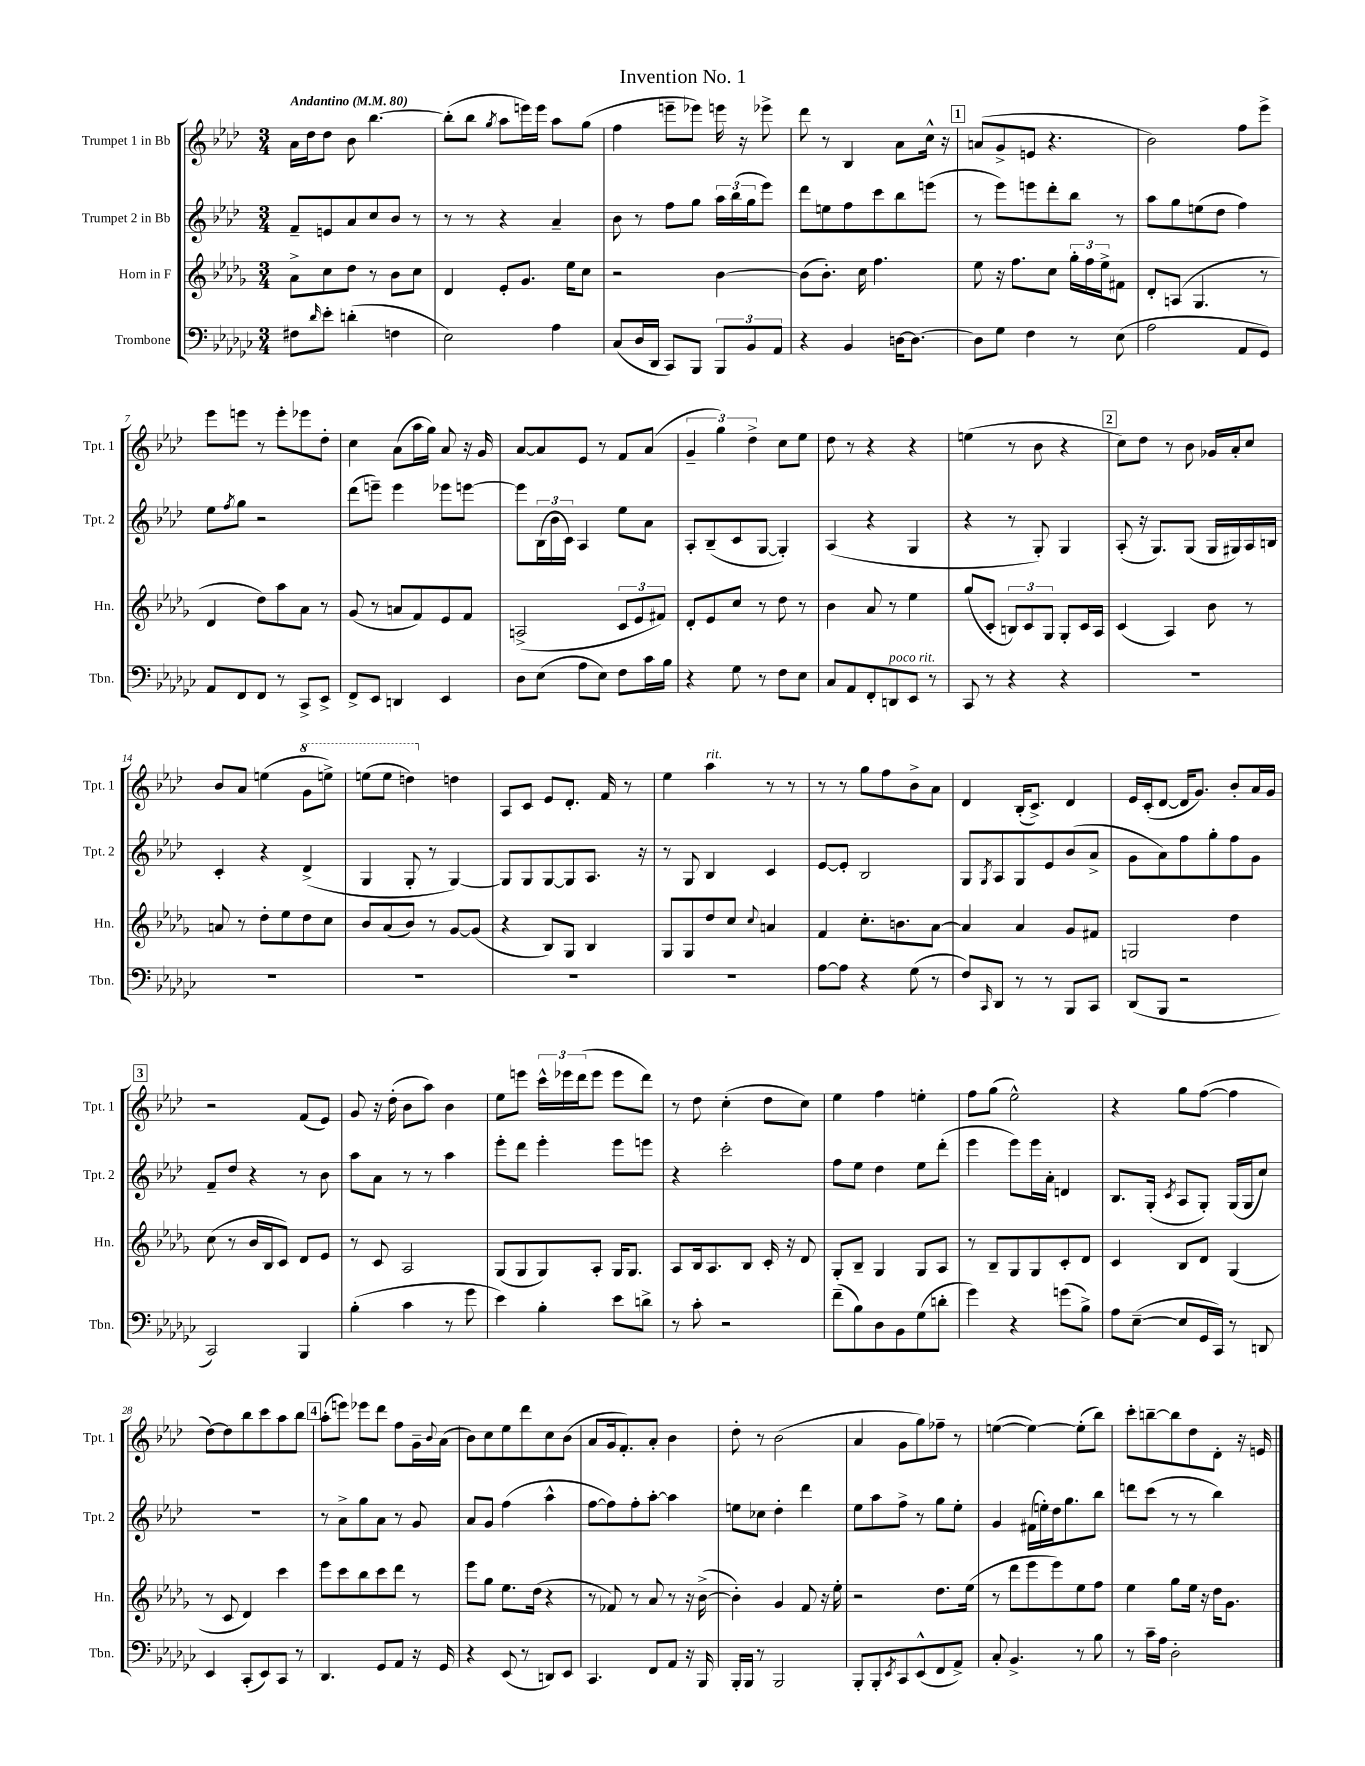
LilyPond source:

\header { title = "Invention No. 1" }
<<
\new StaffGroup <<
\new Staff = "s0" \with { instrumentName = "Trumpet 1 in Bb" shortInstrumentName = "Tpt. 1" } {
    \clef treble \key aes \major \numericTimeSignature \time 3/4 \tempo "Andantino" 4 = 80
    aes'16 des''16 des''8 bes'8 bes''4.~ |
    bes''8-.( bes''8 \acciaccatura { g''8 } aes''8 e'''16) e'''16 aes''8 g''8( |
    f''4 e'''8-- ees'''8) e'''16 r16 ees'''8-> |
    des'''8 r8 bes4 aes'8 c''16-^ r16 |
    \mark \markup { \box "1" } a'8( g'8-> e'8 r4. |
    bes'2) f''8 ees'''8-> |
    ees'''8 e'''8 r8 e'''8-. ees'''8 des''8-. |
    c''4 aes'8( aes''16 g''16) aes'8 r16 g'16 |
    aes'8~ aes'8 ees'8 r8 f'8 aes'8( |
    \tuplet 3/2 { g'4-- g''4) des''4-> } c''8 ees''8 |
    des''8 r8 r4 r4 |
    e''4( r8 bes'8 r4 |
    \mark \markup { \box "2" } c''8) des''8 r8 bes'8 ges'16 aes'16-. c''8 |
    bes'8 aes'8 e''4( \ottava #1 g''8 e'''8->) |
    e'''8( e'''8 d'''4) \ottava #0 d''4 |
    aes8 c'8 ees'8 des'8.-. f'16 r8 |
    ees''4 aes''4^\markup { \italic "rit." } r8 r8 |
    r8 r8 g''8 f''8 bes'8-> aes'8 |
    des'4 bes16-.( c'8.->) des'4 |
    ees'16 c'16-.( des'8~ des'16 g'8.) bes'8-. aes'16 g'16 |
    \mark \markup { \box "3" } r2 f'8( ees'8) |
    g'8 r16 des''16-.( bes'8 aes''8) bes'4 |
    ees''8 e'''8 \tuplet 3/2 { c'''16-^ ees'''16 des'''16( } ees'''8 ees'''8 des'''8) |
    r8 des''8 c''4-.( des''8 c''8) |
    ees''4 f''4 e''4-. |
    f''8 g''8( ees''2-^) |
    r4 g''8 f''8~( f''4 |
    des''8~) des''8 bes''8 c'''8 aes''8 bes''8 |
    \mark \markup { \box "4" } aes''8-.( e'''8) ees'''8 des'''8 f''8 g'16-- \appoggiatura { bes'8 } aes'16( |
    bes'8) c''8 ees''8 des'''8 c''8 bes'8( |
    aes'8 g'16 f'8.-.) aes'8-. bes'4 |
    des''8-. r8 bes'2( |
    aes'4 g'8 g''8) fes''8-- r8 |
    e''4~( e''4~) e''8-.( bes''8) |
    c'''8-. b''8~-- b''8 des''8 des'8-. r16 e'16 \bar "|." |
}
\new Staff = "s1" \with { instrumentName = "Trumpet 2 in Bb" shortInstrumentName = "Tpt. 2" } {
    \clef treble \key aes \major \numericTimeSignature \time 3/4
    f'8-- e'8 aes'8 c''8 bes'8 r8 |
    r8 r8 r4 aes'4-- |
    bes'8 r8 f''8 g''8 \tuplet 3/2 { aes''16 bes''16( g''16 } ees'''8) |
    des'''8 e''8 f''8 c'''8 bes''8 e'''8( |
    \mark \markup { \box "1" } r8 ees'''8) e'''8 des'''8-. bes''8 r8 |
    aes''8 g''8 e''8( des''8 f''4) |
    ees''8 \acciaccatura { f''8 } g''8 r2 |
    des'''8( e'''8--) e'''4 ees'''8 e'''8~ |
    e'''8 \tuplet 3/2 { bes16( bes'16 c'16) } aes4 ees''8 aes'8 |
    aes8-. bes8--( c'8 g8~ g4-.) |
    aes4( r4 g4 |
    r4 r8 g8-.) g4 |
    \mark \markup { \box "2" } aes8-.( r16 g8.) g8( g16 gis16) aes16 b16 |
    c'4-. r4 des'4->( |
    g4 g8-. r8 g4~) |
    g8 g8 g8~ g8 aes8. r16 |
    r8 g8 bes4 c'4 |
    ees'8~ ees'8-. bes2 |
    g8 \acciaccatura { g8 } aes8 g8 ees'8 bes'8( aes'8-> |
    g'8 aes'8) f''8 g''8-. f''8 g'8 |
    \mark \markup { \box "3" } f'8-- des''8 r4 r8 bes'8 |
    aes''8 aes'8 r8 r8 aes''4 |
    ees'''8-. des'''8 ees'''4-. ees'''8 e'''8 |
    r4 c'''2-. |
    f''8 ees''8 des''4 ees''8 des'''8-.( |
    ees'''4 ees'''8) ees'''16 aes'16-. d'4 |
    bes8. g16-.( \acciaccatura { c'8 } aes8 g8-.) g16( g16 c''8) |
    R2. |
    \mark \markup { \box "4" } r8 aes'8-> g''8 aes'8 r8 g'8 |
    aes'8 g'8 f''4( aes''4-^ |
    f''8~ f''8) f''8-. aes''8~-. aes''4 |
    e''8 ces''8 des''4-. des'''4 |
    ees''8 aes''8 f''8-> r8 g''8 ees''8-. |
    g'4 fis'16( e''16-.) des''16 g''8. bes''8 |
    d'''8 c'''8( r8 r8 bes''4) \bar "|." |
}
\new Staff = "s2" \with { instrumentName = "Horn in F" shortInstrumentName = "Hn." } {
    \clef treble \key des \major \numericTimeSignature \time 3/4
    aes'8-> c''8 des''8 r8 bes'8 c''8 |
    des'4 ees'8-. ges'8. ees''16 c''8 |
    r2 bes'4~ |
    bes'8( bes'8.-.) c''16 f''4. |
    \mark \markup { \box "1" } ees''8 r16 f''8. c''8 \tuplet 3/2 { ges''16-. f''16 ees''16-> } fis'8 |
    des'8-. a8( ges4. r8 |
    des'4 des''8) aes''8 aes'8 r8 |
    ges'8( r8 a'8 f'8) ees'8 f'8 |
    a2->( \tuplet 3/2 { c'8 ees'8 fis'8) } |
    des'8-. ees'8 c''8 r8 des''8 r8 |
    bes'4 aes'8 r8 ees''4 |
    ges''8( c'8-. \tuplet 3/2 { b8) c'8 ges8 } ges8-. c'16 aes16 |
    \mark \markup { \box "2" } c'4( aes4) bes'8 r8 |
    a'8 r8 des''8-. ees''8 des''8 c''8 |
    bes'8 aes'8( bes'8) r8 ges'8~ ges'8( |
    r4 bes8) ges8 bes4 |
    ges8 ges8 des''8 c''8 \appoggiatura { c''8 } a'4 |
    f'4 c''8.-. b'8. aes'8~ |
    aes'4 aes'4 ges'8 fis'8 |
    g2 des''4 |
    \mark \markup { \box "3" } c''8( r8 bes'16 bes16 c'8) des'8 ees'8 |
    r8 c'8 aes2 |
    ges8( ges8 ges8) aes8-. ges16 ges8. |
    aes8 bes16 aes8. bes8 c'16-. r16 des'8 |
    ges8-. bes8-- ges4 ges8 aes8 |
    r8 bes8-- ges8 ges8 c'8-. des'8 |
    c'4 bes8 des'8 ges4( |
    r8 c'8 des'4) c'''4 |
    \mark \markup { \box "4" } ees'''8 c'''8 bes''8 c'''8 des'''8 r8 |
    ees'''8 ges''8 ees''8. des''16( r4 |
    r8 fes'8) r8 aes'8 r8 r16 bes'16~->( |
    bes'4-.) ges'4 f'8 r16 ees''16-. |
    r2 des''8. ees''16( |
    r8 des'''8 ees'''8 ees'''8) ees''8 f''8 |
    ees''4 ges''8 ees''16 r16 des''16 ges'8. \bar "|." |
}
\new Staff = "s3" \with { instrumentName = "Trombone" shortInstrumentName = "Tbn." } {
    \clef bass \key ges \major \numericTimeSignature \time 3/4
    fis8 \grace { des'16 } ees'8-. d'4-.( f4 |
    ees2) aes4 |
    ces8( des16 des,16 ces,8) bes,,8 \tuplet 3/2 { bes,,8 bes,8 aes,8 } |
    r4 bes,4 d16~ d8.~ |
    \mark \markup { \box "1" } d8 ges8 f4 r8 ees8( |
    aes2 aes,8 ges,8) |
    aes,8 f,8 f,8 r8 ces,8-> ees,8-> |
    f,8-> ees,8 d,4 ees,4 |
    des8 ees8( aes8 ees8) f8 ces'16 bes16 |
    r4 ges8 r8 f8 ees8 |
    ces8 aes,8 f,8-. d,8^\markup { \italic "poco rit." } ees,8 r8 |
    ces,8 r8 r4 r4 |
    \mark \markup { \box "2" } R2. |
    R2. |
    R2. |
    R2. |
    R2. |
    aes8~ aes8 r4 ges8( r8 |
    f8) \grace { ces,16 } des,8 r8 r8 bes,,8 ces,8 |
    des,8( bes,,8 r2 |
    \mark \markup { \box "3" } ces,2) bes,,4 |
    bes4-.( ces'4 r8 ges'8 |
    ees'4) bes4-. ees'8 d'8-> |
    r8 ces'8-. r2 |
    f'8--( bes8) des8 bes,8 ges8( d'8-. |
    ges'4) r4 g'8( bes8->) |
    aes8 ees8~--( ees8 ges,16 ces,16) r8 d,8 |
    ees,4 ces,8-.( ees,8) ces,8 r8 |
    \mark \markup { \box "4" } des,4. ges,8 aes,8 r16 ges,16 |
    r4 ees,8( r8 d,8) ees,8 |
    ces,4. f,8 aes,8 r16 bes,,16 |
    bes,,16-. bes,,16 r8 bes,,2 |
    bes,,8-. bes,,8-. \acciaccatura { ees,8 } ces,8 ees,8-^( f,8 aes,8->) |
    ces8-. bes,4.-> r8 bes8 |
    r8 ces'16-- aes16 des2-. \bar "|." |
}
>>
>>
